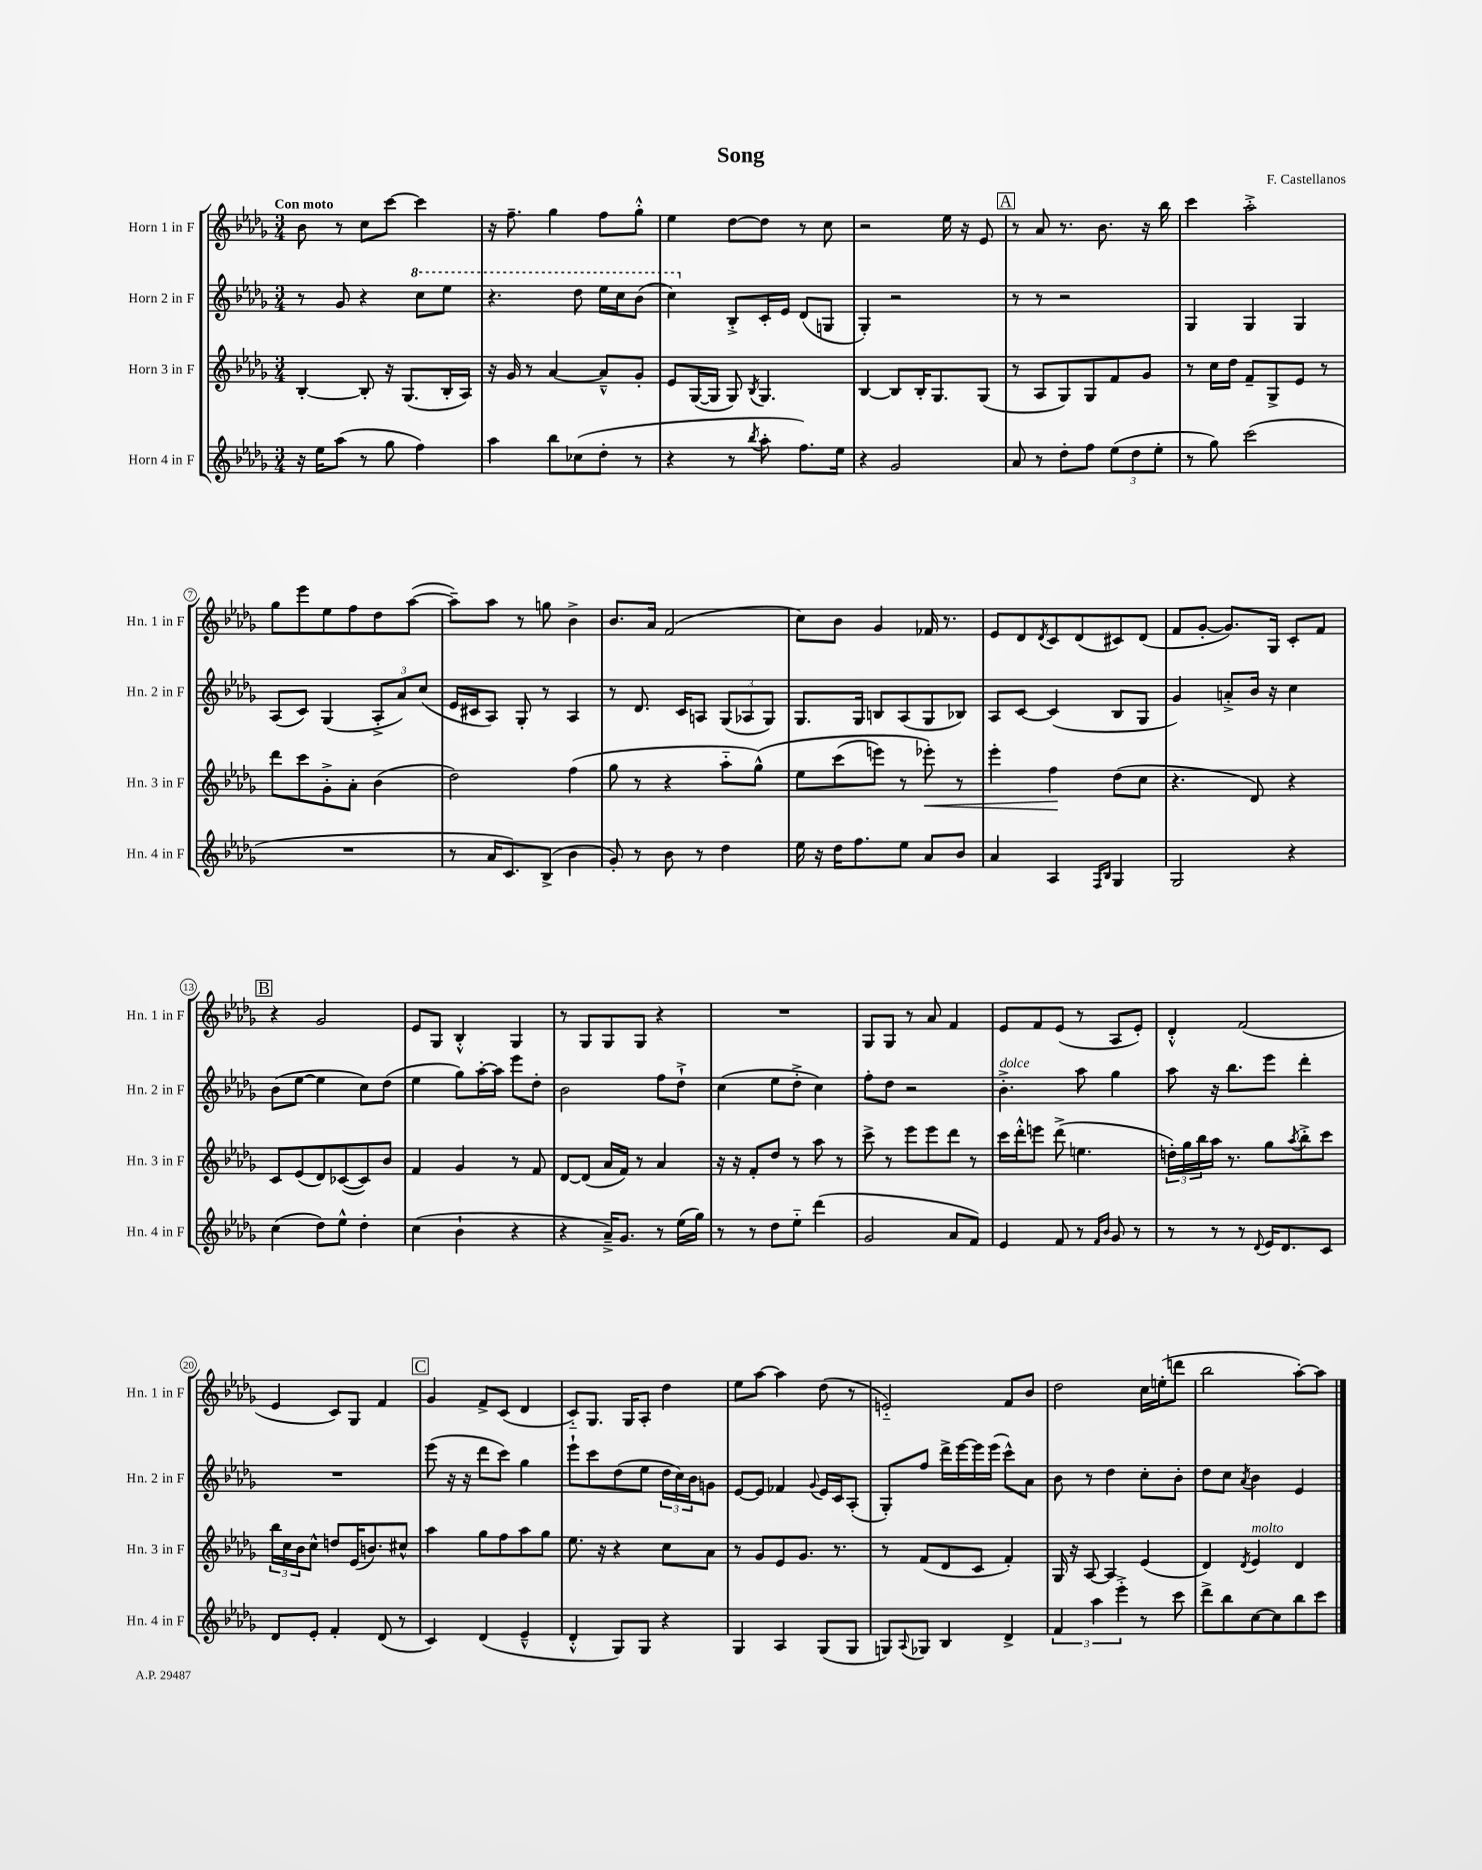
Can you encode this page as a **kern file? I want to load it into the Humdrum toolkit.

**kern	**kern	**kern	**kern
*staff4	*staff3	*staff2	*staff1
*clefG2	*clefG2	*clefG2	*clefG2
*k[b-e-a-d-g-]	*k[b-e-a-d-g-]	*k[b-e-a-d-g-]	*k[b-e-a-d-g-]
*M3/4	*M3/4	*M3/4	*M3/4
16r	[4B-'/	8r	8b-\
16ee-\LK	.	.	.
(8aa-\J	.	8g-/	8r
8r	8B-'/]	4r	8cc\L
8gg-\	16r	.	[8ccc\J
.	(8.G-/L	.	.
4ff\)	.	8ccc\L	4ccc\]
.	16B-'/L	8eee-\J	.
.	16A-/JJ)	.	.
=	=	=	=
4aa-\	16r	4.r	16r
.	16g-/	.	8.ff~\
.	8r	.	.
8bb-\L	[4a-/	.	4gg-\
(8cc-\	.	8ddd-\	.
8dd-'\J	8a-~^^/]L	16eee-\LL	8ff\L
.	.	16ccc\J	.
8r	8g-'/J	(8bb-\J	8gg-'^^\J
=	=	=	=
4r	8e-/L	4ccc\)	4ee-\
.	([16G-/L	.	.
.	16G-/]JJ	.	.
8r	8G-/)	8B-'^/L	[8dd-\L
8qbb-/	8qB-/	.	.
8aa-'\	4.G-/	16c'/L	8dd-\]J
.	.	16e-/JJ	.
8.ff\L)	.	(8d-/L	8r
.	.	8G/J	8cc\
16ee-\Jk	.	.	.
=	=	=	=
4r	[4B-/	4G-'/)	2r
2g-/	8B-/]L	2r	.
.	16B-'/K	.	.
.	8.G-/	.	.
.	.	.	16ee-\
.	.	.	16r
.	(8G-/J	.	8e-/
=	=	=	=
8a-/	8r	8r	8r
8r	8A-/L	8r	8a-/
8dd-'\L	8G-/)	2r	8.r
8ff\J	8G-/	.	.
.	.	.	8.b-\
(12ee-\L	8f/	.	.
12dd-\	.	.	.
.	8g-/J	.	16r
12ee-'\J	.	.	.
.	.	.	16bb-\
=	=	=	=
8r	8r	4G-/	4ccc\
8gg-\)	16cc\LL	.	.
.	16dd-\JJ	.	.
(2ccc\	8f~/L	4G-/	2aa-'^\
.	8G-^/	.	.
.	8e-/J	4G-/	.
.	8r	.	.
=	=	=	=
2.r	8ddd-\L	(8A-/L	8gg-\L
.	8ccc\	8c/J)	8eee-\
.	8g-'^\	(4G-/	8ee-\
.	8a-'\J	.	8ff\
.	(4b-\	12A-'^/L	8dd-\
.	.	12a-/)	.
.	.	.	([8aa-\J
.	.	(12cc/J	.
=	=	=	=
8r	2dd-\)	16e-/LL	8aa-~\]L)
.	.	16c#/J	.
16a-/LK	.	8A-/J)	8aa-\J
8.c/)	.	.	.
.	.	8G-'/	8r
(8B-^/J	.	8r	8gg\
4b-\	(4ff\	4A-/	4b-^\
=	=	=	=
8g-'/)	8gg-\	8r	8.b-/L
8r	8r	8.d-/	.
.	.	.	16a-/Jk
8b-\	4r	.	(2f/
.	.	16c/LK	.
8r	.	8A/J	.
4dd-\	8aa-'~\L	(12G-/L	.
.	.	12A-/	.
.	&(8gg-^^\J)	.	.
.	.	12G-/J)	.
=	=	=	=
16ee-\	8ee-\L	8.G-/L	8cc\L)
16r	.	.	.
16dd-\LK	(8ccc\	.	8b-\J
8.ff\	.	16G-/Jk	.
.	8eee\J)	8B/L	4g-/
8ee-\J	8r	(8A-/	.
8a-/L	8eee-'\&)	8G-/	16f-/
.	.	.	8.r
8b-/J	8r	8B-/J)	.
=	=	=	=
4a-/	4eee-'\	8A-/L	8e-/L
.	.	[8c/J	8d-/
.	.	.	8qd-/
4A-/	4ff\	(4c/]	8c/
.	.	.	(8d-/
16qqF/LL	.	.	.
16qqB-/JJ	.	.	.
4G-/	(8dd-\L	8B-/L	8c#/)
.	8cc\J	8G-/J	(8d-/J
=	=	=	=
2G-/	4.r	4g-/)	8f/L
.	.	.	[8g-'/J
.	.	8a'^/L	8.g-/]L)
.	8d-/)	16b-/Jk	.
.	.	16r	16G-/Jk
4r	4r	4cc\	8c'/L
.	.	.	8f/J
=	=	=	=
(4cc\	8c/L	(8b-\L	4r
.	(8e-/	[8ee-\J	.
8dd-\L)	8d-/)	4ee-\]	2g-/
8ee-^^\J	([8c-/	.	.
4dd-'\	8c-/])	8cc\L)	.
.	8b-/J	(8dd-\J	.
=	=	=	=
(4cc\	4f/	4ee-\	8e-/L
.	.	.	8G-/J
4b-`\	4g-/	8gg-\L)	4B-'^^/
.	.	[16aa-'\L	.
.	.	16aa-\]JJ	.
4r	8r	8eee-\L	4G-/
.	8f/	8dd-'\J	.
=	=	=	=
4r	[8d-/L	2b-\	8r
.	(8d-/]J	.	8G-/L
16a-~^/LK)	16a-/LL	.	8G-/
8.g-/J	16f/JJ)	.	.
.	8r	.	8G-/J
8r	4a-/	8ff\L	4r
(16ee-\LL	.	8dd-`^\J	.
16gg-\JJ)	.	.	.
=	=	=	=
8r	16r	(4cc\	2.r
.	16r	.	.
8r	8f'/L	.	.
8dd-\L	8dd-/J	8ee-\L	.
8ee-'~\J	8r	8dd-'^\J	.
(4ddd-\	8aa-\	4cc\)	.
.	8r	.	.
=	=	=	=
2g-/	8ccc^\	8ff'\L	8G-/L
.	8r	8dd-\J	8G-/J
.	8eee-\L	2r	8r
.	8eee-\	.	8a-/
8a-/L	8ddd-\J	.	4f/
8f/J)	8r	.	.
=	=	=	=
4e-/	16ccc\LL	4.b-'^\	8e-/L
.	16ddd-'^^\J	.	.
.	8eee\J	.	8f/
8f/	(8ddd-^\	.	(8e-/J
8r	4.ee\	8aa-\	8r
16qqf/LL	.	.	.
16qqb-/JJ	.	.	.
8g-/	.	4gg-\	8A-/L
8r	.	.	8e-'/J)
=	=	=	=
8r	24dd'\LL)	8aa-\	4d-'^^/
.	24gg-\	.	.
.	24bb-\	.	.
8r	16aa-\JJ	16r	.
.	8.r	8.bb-\L	.
8r	.	.	(2f/
8qqd-/	.	.	.
16e-/LK	8gg-\L	8eee-\J	.
8.d-/	.	.	.
.	8qaa-/	.	.
.	8bb-'^\	4ddd-'\	.
8c/J	8ccc\J	.	.
=	=	=	=
8d-/L	24bb-\LL	2.r	4e-/
.	24cc\	.	.
.	24b-\J	.	.
8e-'/J	8cc^^\J	.	.
4f'/	8dd/L	.	8c/L)
.	(16e-/K	.	8G-/J
.	8.b/)	.	.
(8d-/	.	.	4f/
8r	8cc#^^/J	.	.
=	=	=	=
4c/)	4aa-\	(8eee-\	4g-/
.	.	16r	.
.	.	16r	.
(4d-/	8gg-\L	8ddd-\L	8f^/L
.	8ff\	8ccc\J)	(8c/J
4e-~^^/	8aa-\	4gg-\	4d-/
.	8gg-\J	.	.
=	=	=	=
4d-'^^/	8.ee-\	8eee-`\L	8c'~/L)
.	.	8ccc\	8.G-/J
.	16r	.	.
8G-/L)	4r	(8dd-\	.
.	.	.	16G-/LK
8G-/J	.	8ee-\J	8A-'/J
4r	8cc\L	24dd-\LL	4dd-\
.	.	24cc\)	.
.	.	24b-\J	.
.	8a-\J	8g\J	.
=	=	=	=
4G-/	8r	[8e-/L	8ee-\L
.	8g-/L	8e-/]J	[8aa-\J
4A-/	8e-/	4f-/	4aa-\]
.	8.g-/J	.	.
.	.	8qqg-/	.
(8G-/L	.	16e-/LL	(8dd-\
.	8.r	16c/J	.
8G-/J	.	(8A-'/J	8r
=	=	=	=
8G/L)	8r	8G-'/L)	2e'~/)
8qqA-/	.	.	.
8G-/J	(8f/L	8ff/J	.
4B-/	8d-/	16ddd-^\LL	.
.	.	[16eee-\	.
.	8c/J	16eee-\]	.
.	.	(16eee-\JJ	.
4d-^/	4f'/)	8ccc^^\L)	8f/L
.	.	8a-\J	8b-/J
=	=	=	=
6f/	16G-/	8b-\	2dd-\
.	16r	.	.
.	[8A-/	8r	.
6aa-\	.	.	.
.	4A-/]	4dd-\	.
6eee-'^\	.	.	.
8r	(4e-/	8cc'\L	16cc\LL
.	.	.	(16ee'\J
8ccc\	.	8b-'\J	8ddd\J
=	=	=	=
8ddd-^\L	4d-/)	8dd-\L	2bb-\
8bb-\	.	8cc\J	.
.	8qd-/	8qa-/	.
[8cc\	4e-/	4b-\	.
8cc\]	.	.	.
8bb-\	4d-/	4e-/	[8aa-'\L)
8ccc\J	.	.	8aa-\]J
==	==	==	==
*-	*-	*-	*-
